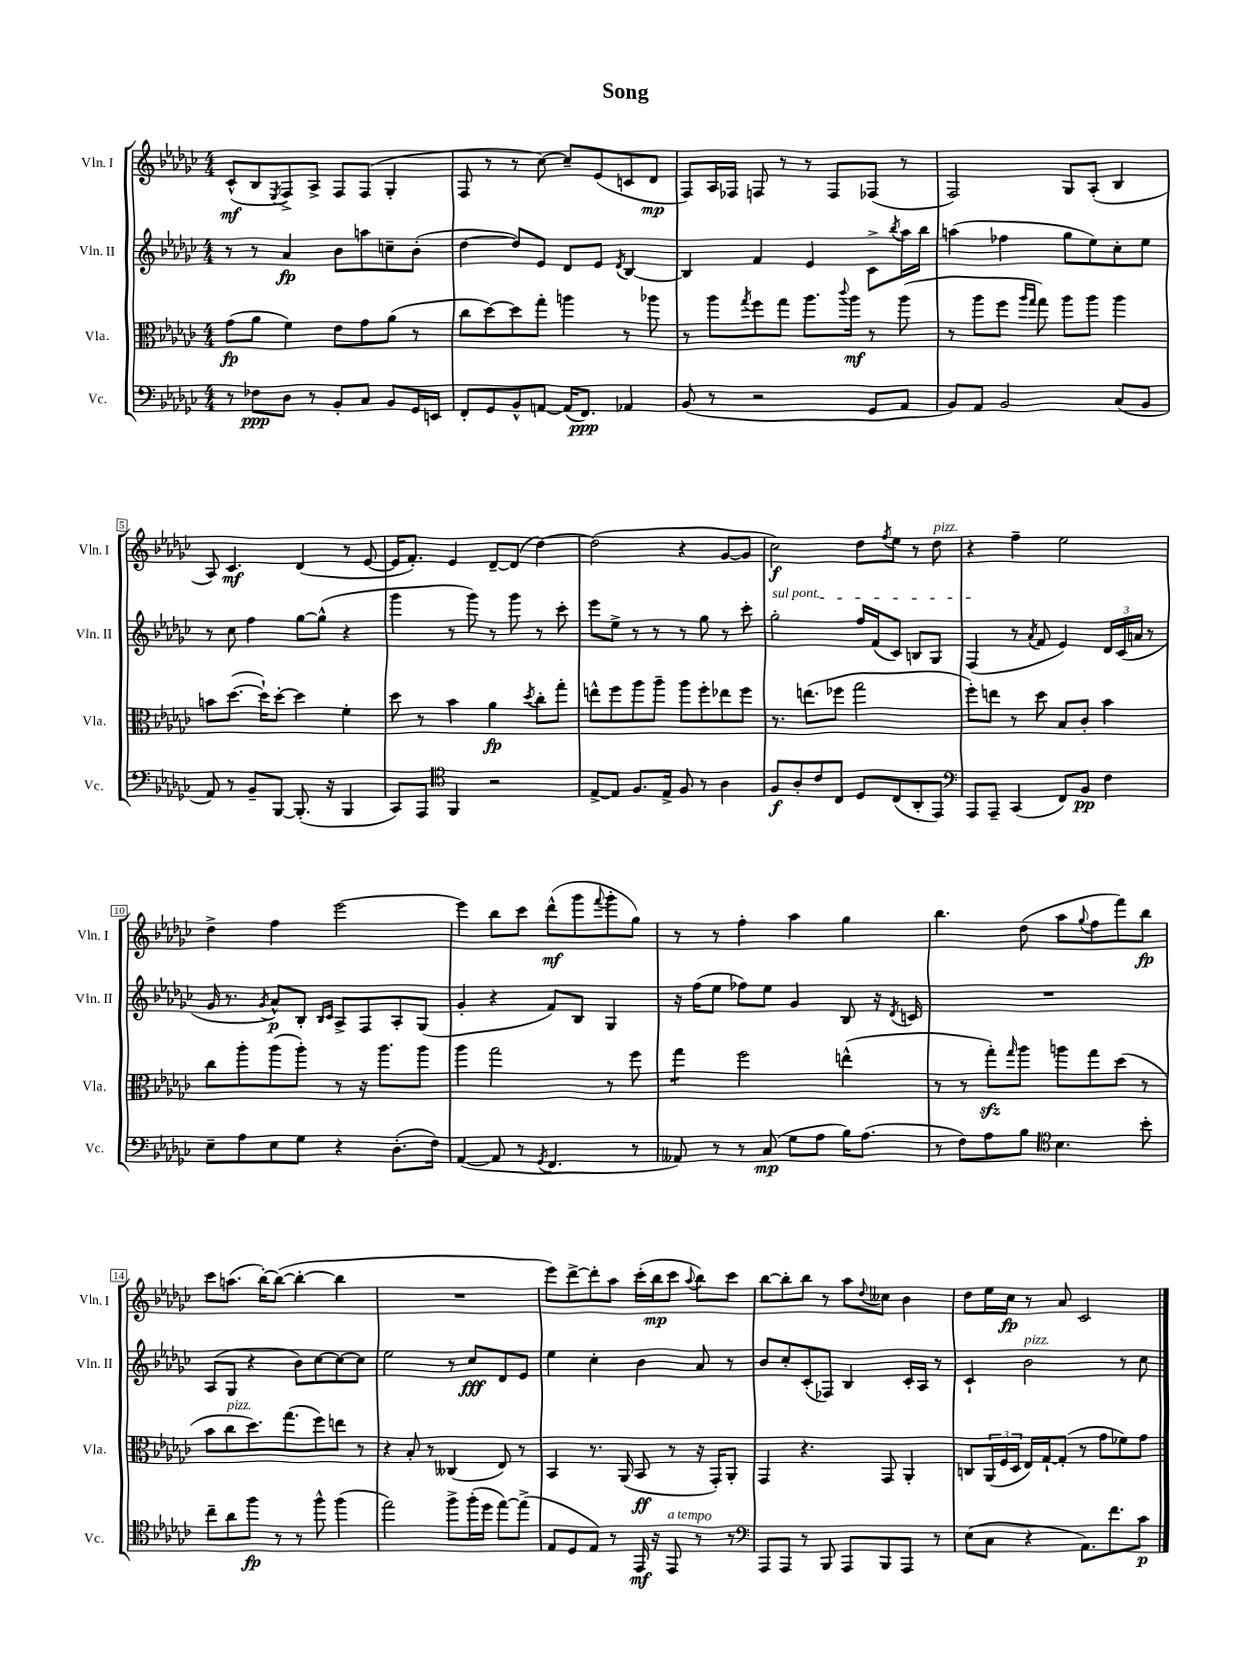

**kern	**dynam	**kern	**dynam	**kern	**dynam	**kern	**dynam
*part4	*part4	*part3	*part3	*part2	*part2	*part1	*part1
*staff4	*staff4	*staff3	*staff3	*staff2	*staff2	*staff1	*staff1
*I"Vc.	*	*I"Vla.	*	*I"Vln. II	*	*I"Vln. I	*
*I'Vc.	*	*I'Vla.	*	*I'Vln. II	*	*I'Vln. I	*
*clefF4	*	*clefC3	*	*clefG2	*	*clefG2	*
*k[b-e-a-d-g-c-]	*	*k[b-e-a-d-g-c-]	*	*k[b-e-a-d-g-c-]	*	*k[b-e-a-d-g-c-]	*
*M4/4	*	*M4/4	*	*M4/4	*	*M4/4	*
=1	=1	=1	=1	=1	=1	=1	=1
8r	.	(8g-\L	fp	8r	.	(8c-^^/L	mf
8F-X\L	ppp	8a-\J	.	8r	.	8B-/	.
.	.	.	.	.	.	8qE-/	.
8D-\J	.	4f\)	.	4a-/	fp	8F^/)	.
8r	.	.	.	.	.	8A-^/J	.
8BB-'/L	.	8e-\L	.	8b-\L	.	8F/L	.
8C-/J	.	8g-\	.	8aan\	.	(8F/J	.
8BB-/L	.	(8a-\J	.	8ccn~\	.	4G-'/	.
16GG-/L	.	8r	.	(8b-'\J	.	.	.
16EEn/JJ	.	.	.	.	.	.	.
=2	=2	=2	=2	=2	=2	=2	=2
8FF'/L	.	8cc-\L	.	[4dd-\	.	8F/	.
8GG-/	.	[8dd-\)	.	.	.	8r	.
8BB-^^/	.	8dd-\]	.	8dd-/L])	.	8r	.
[8AAn/J	.	8gg-'\J	.	8e-/J	.	[8cc-\)	.
(16AA/KL]	.	4aan\	.	8d-/L	.	8cc-~/L]	.
8.FF/J)	ppp	.	.	.	.	.	.
.	.	.	.	8e-/J	.	(8e-/	.
.	.	.	.	8qd-/	.	.	.
4AA-X/	.	8r	.	[4B-/	.	8cn/	.
.	.	8aa-X\	.	.	.	8d-/J	mp
=3	=3	=3	=3	=3	=3	=3	=3
(8BB-/	.	8r	.	4B-/]	.	8F/L)	.
8r	.	8aa-\L	.	.	.	16A-/L	.
.	.	.	.	.	.	16F-X/JJ	.
.	.	8qgg-/	.	.	.	.	.
2r	.	8ff\	.	4f/	.	8Fn/	.
.	.	8gg-\J	.	.	.	8r	.
.	.	8.aa-\L	.	4e-/	.	8r	.
.	.	.	.	.	.	8F/L	.
.	.	8qqccc-/	.	.	.	.	.
.	.	16aa-\Jk	mf	.	.	.	.
8GG-/L	.	8r	.	8c-^\L	.	(8F-X/J	.
.	.	.	.	8qbb-/	.	.	.
8AA-/J	.	(8aa-\	.	16aa-\L	.	8r	.
.	.	.	.	16bb-\JJ	.	.	.
=4	=4	=4	=4	=4	=4	=4	=4
8BB-/L)	.	8r	.	(4aan\	.	2F/)	.
8AA-/J	.	8aa-\L	.	.	.	.	.
2BB-/	.	8ff\J	.	4ff-X\	.	.	.
.	.	16qqaa-/LL	.	.	.	.	.
.	.	16qqgg-/JJ	.	.	.	.	.
.	.	8gg-\)	.	.	.	.	.
.	.	8aa-\L	.	8gg-\L	.	8G-/L	.
.	.	8aa-\J	.	8ee-\)	.	(8A-'/J	.
(8C-/L	.	4aa-\	.	8cc-'\	.	4B-/	.
8BB-/J	.	.	.	8ee-\J	.	.	.
!!LO:LB:g=z
=5	=5	=5	=5	=5	=5	=5	=5
8AA-/)	.	8bn\L	.	8r	.	8A-/)	.
8r	.	([8.dd-\J	.	8cc-\	.	4.c-/	mf
8BB-~/L	.	.	.	4ff\	.	.	.
.	.	16dd-`\KL])	.	.	.	.	.
[8BBB-/J	.	[8dd-'\J	.	.	.	.	.
(8.BBB-'/]	.	4dd-\]	.	[8gg-\L	.	(4d-/	.
.	.	.	.	(8gg-^^\J]	.	.	.
16r	.	.	.	.	.	.	.
4BBB-/	.	4f'\	.	4r	.	8r	.
.	.	.	.	.	.	[8e-/	.
=6	=6	=6	=6	=6	=6	=6	=6
8CC-/L)	.	8dd-\	.	4ggg-\	.	16e-/KL]	.
.	.	.	.	.	.	8.f'/J)	.
8AAA-/J	.	8r	.	.	.	.	.
*clefC4	*	*	*	*	*	*	*
4FF/	.	4b-\	.	8r	.	4e-/	.
.	.	.	.	8ggg-\)	.	.	.
2r	.	4a-\	fp	8r	.	[8d-~/L	.
.	.	.	.	8ggg-\	.	(8d-/J]	.
.	.	8qdd-/	.	.	.	.	.
.	.	8cc-'\L	.	8r	.	[4dd-\)	.
.	.	8gg-'\J	.	8ccc-'\	.	.	.
=7	=7	=7	=7	=7	=7	=7	=7
[8E-^/L	.	8een^^\L	.	8eee-\L	.	(2dd-\]	.
8E-/J]	.	8ff\	.	8ee-^\J	.	.	.
8.F/L	.	8aa-\	.	8r	.	.	.
.	.	8aa-~\J	.	8r	.	.	.
16E-^/Jk	.	.	.	.	.	.	.
8F/	.	8aa-\L	.	8r	.	4r	.
8r	.	8ff'\	.	8gg-\	.	.	.
4A-\	.	8ee-X\	.	8r	.	[8g-/L	.
.	.	8ff\J	.	8ccc-'\	.	8g-/J]	.
=8	=8	=8	=8	=8	=8	=8	=8
!	!	!	!	!LO:TX:a:i:t=sul pont.	!	!	!
8F/L	f	8.r	.	2gg-'\	.	2cc-\)	f
8A-'/	.	.	.	.	.	.	.
.	.	(8.een\L	.	.	.	.	.
8c-/	.	.	.	.	.	.	.
8C-/J	.	8ff-X\J	.	.	.	.	.
8D-/L	.	2gg-\	.	16ff/LL	.	8dd-\L	.
.	.	.	.	(16f/J	.	.	.
.	.	.	.	.	.	8qff/	.
(8C-/	.	.	.	8c-/J)	.	8ee-\J	.
8AA-'/	.	.	.	8Bn/L	.	8r	.
!	!	!	!	!	!	!LO:TX:a:i:t=pizz.	!
8EE-/J)	.	.	.	8G-/J	.	8dd-\	.
=9	=9	=9	=9	=9	=9	=9	=9
*clefF4	*	*	*	*	*	*	*
8AAA-/L	.	8ff'\L)	.	(4F/	.	4r	.
8AAA-~/J	.	8een\J	.	.	.	.	.
(4CC-/	.	8r	.	8r	.	4ff~\	.
.	.	.	.	8qa-/	.	.	.
.	.	8dd-\	.	8f/	.	.	.
8FF/L)	.	8B-/L	.	4e-/)	.	2ee-\	.
8BB-/J	pp	8c-'/J	.	.	.	.	.
4F\	.	4b-\	.	24d-/LL	.	.	.
.	.	.	.	(24c-/	.	.	.
.	.	.	.	24an/JJ	.	.	.
.	.	.	.	8r	.	.	.
!!LO:LB:g=z
=10	=10	=10	=10	=10	=10	=10	=10
8E-~\L	.	8cc-\L	.	16g-/	.	4dd-^\	.
.	.	.	.	8.r	.	.	.
8A-\	.	8aa-'\	.	.	.	.	.
.	.	.	.	8qg-/	.	.	.
8E-\	.	(8aa-\	.	8a-^^/L)	p	4ff\	.
8G-\J	.	8aa-'\J)	.	8B-'/J	.	.	.
.	.	.	.	16qqB-/LL	.	.	.
.	.	.	.	16qqc-/JJ	.	.	.
4r	.	8r	.	8A-^/L	.	[2eee-\	.
.	.	16r	.	8F/	.	.	.
.	.	8.aa-\L	.	.	.	.	.
(8.D-'\L	.	.	.	8A-'/	.	.	.
.	.	8aa-\J	.	(8G-/J	.	.	.
16F\Jk)	.	.	.	.	.	.	.
=11	=11	=11	=11	=11	=11	=11	=11
([4AA-/	.	4aa-\	.	4g-'/	.	4eee-\]	.
8AA-/]	.	2gg-\	.	4r	.	8bb-\L	.
8r	.	.	.	.	.	8ccc-\J	.
8qGG-/	.	.	.	.	.	.	.
4.FF/	.	.	.	8f/L)	.	(8ddd-^^\L	mf
.	.	.	.	8B-/J	.	8ggg-\	.
.	.	.	.	.	.	8qqfff/	.
.	.	8r	.	4G-/	.	8ggg-'\	.
8r	.	8ff\	.	.	.	8gg-\J)	.
=12	=12	=12	=12	=12	=12	=12	=12
*	*	*tremolo	*	*	*	*	*
8AA--X/)	.	8gg-\L	.	16r	.	8r	.
.	.	.	.	(16ff\KL	.	.	.
8r	.	8gg-\J	.	8ee-\J	.	8r	.
*	*	*Xtremolo	*	*	*	*	*
8r	.	2ff\	.	8ff-X\L)	.	4ff'\	.
(8C-/	mp	.	.	8ee-\J	.	.	.
8G-\L	.	.	.	4g-/	.	4aa-\	.
8A-\J	.	.	.	.	.	.	.
16B-\KL)	.	(4een^^\	.	8B-/	.	4gg-\	.
(8.A-\J	.	.	.	.	.	.	.
.	.	.	.	16r	.	.	.
.	.	.	.	8qd-/	.	.	.
.	.	.	.	16cn/	.	.	.
=13	=13	=13	=13	=13	=13	=13	=13
8r	.	8r	.	1r	.	4.bb-\	.
8F\L)	.	8r	.	.	.	.	.
8A-\	.	8gg-zz'\L)	.	.	.	.	.
.	.	16qqgg-/	.	.	.	.	.
8B-\J	.	8aa-\J	.	.	.	(8dd-\	.
*clefC4	*	*	*	*	*	*	*
4.B-\	.	8aan\L	.	.	.	8aa-\L	.
.	.	.	.	.	.	8qqgg-/	.
.	.	8gg-\	.	.	.	8ff\	.
.	.	(8dd-\J	.	.	.	8fff\)	.
8b-'\	.	8r	.	.	.	8bb-\J	fp
!!LO:LB:g=z
=14	=14	=14	=14	=14	=14	=14	=14
8cc-~\L	.	8b-\L	.	(8A-/L	.	8ccc-\L	.
!	!	!LO:TX:a:i:t=pizz.	!	!	!	!	!
8a-\	.	8cc-\	.	8G-/J	.	(8.aan\J	.
8ff\J	fp	8.dd-\)	.	4r	.	.	.
.	.	.	.	.	.	[16bb-'\KL)	.
8r	.	.	.	.	.	(8bb-\J_	.
.	.	(8.gg-\	.	.	.	.	.
8r	.	.	.	8b-\L)	.	4bb-'\_	.
8ff^^\	.	8ff\)	.	[8cc-\	.	.	.
(4ff\	.	8een\J	.	8cc-\_	.	4bb-\]	.
.	.	8r	.	8cc-\J]	.	.	.
=15	=15	=15	=15	=15	=15	=15	=15
2ee-\)	.	4r	.	2ee-\	.	1r	.
.	.	8B-'/	.	.	.	.	.
.	.	8r	.	.	.	.	.
8ff^\L	.	(4C--X/	.	8r	.	.	.
(16ff'\L	.	.	.	8cc-/L	fff	.	.
16dd-\JJ	.	.	.	.	.	.	.
[8ee-\L)	.	8E-/)	.	8d-/	.	.	.
(8ee-^\J]	.	8r	.	8e-/J	.	.	.
=16	=16	=16	=16	=16	=16	=16	=16
8E-/L	.	4BB-/	.	4ee-\	.	8eee-\L)	.
8D-/	.	.	.	.	.	[8ddd-^\	.
8E-/J)	.	8.r	.	4cc-'\	.	8ddd-'\]	.
8r	.	.	.	.	.	8aa-\J	.
.	.	(16AA-/	.	.	.	.	.
16EE-/	mf	8BB-/	ff	4b-\	.	(16ccc-'\LL	.
16r	.	.	.	.	.	16bb-\J	mp
!LO:TX:a:i:t=a tempo	!	!	!	!	!	!	!
8EE-/	.	8r	.	.	.	8ccc-\J	.
.	.	.	.	.	.	8qqaa-/	.
8r	.	16r	.	8a-/	.	8bb-\L)	.
.	.	16GG-'/KL)	.	.	.	.	.
8r	.	8AA-'/J	.	8r	.	8ccc-\J	.
=17	=17	=17	=17	=17	=17	=17	=17
*clefF4	*	*	*	*	*	*	*
8AAA-/L	.	4GG-/	.	8b-/L	.	[8bb-\L	.
8AAA-/J	.	.	.	8cc-'/	.	8bb-'\]	.
8r	.	4.r	.	(8c-'/	.	8bb-\J	.
8BBB-/	.	.	.	8F-X/J)	.	8r	.
8AAA-/L	.	.	.	4B-/	.	8aa-\L	.
.	.	.	.	.	.	8qqdd-/	.
8BBB-/	.	8GG-/	.	.	.	8cc--X\J	.
8AAA-/J	.	4AA-'/	.	16c-'/LL	.	4b-\	.
.	.	.	.	16A-/JJ	.	.	.
8r	.	.	.	8r	.	.	.
=18	=18	=18	=18	=18	=18	=18	=18
(8E-\L	.	8Cn/L	.	4c-`/	.	8dd-\L	.
8C-\J	.	(24AA-/L	.	.	.	16ee-\L	.
.	.	24F/	.	.	.	.	.
.	.	.	.	.	.	16cc-\JJ	fp
.	.	24D-/JJ	.	.	.	.	.
!	!	!	!	!LO:TX:a:i:t=pizz.	!	!	!
4r	.	16E-/LL)	.	2b-\	.	8r	.
.	.	[16G-`/J	.	.	.	.	.
.	.	(8G-'/J]	.	.	.	8a-/	.
8.AA-\L)	.	8r	.	.	.	2c-/	.
.	.	8g-\L	.	.	.	.	.
8.f\	.	.	.	.	.	.	.
.	.	8f-X\)	.	8r	.	.	.
8c-\J	p	8g-\J	.	8cc-\	.	.	.
==	==	==	==	==	==	==	==
*-	*-	*-	*-	*-	*-	*-	*-
